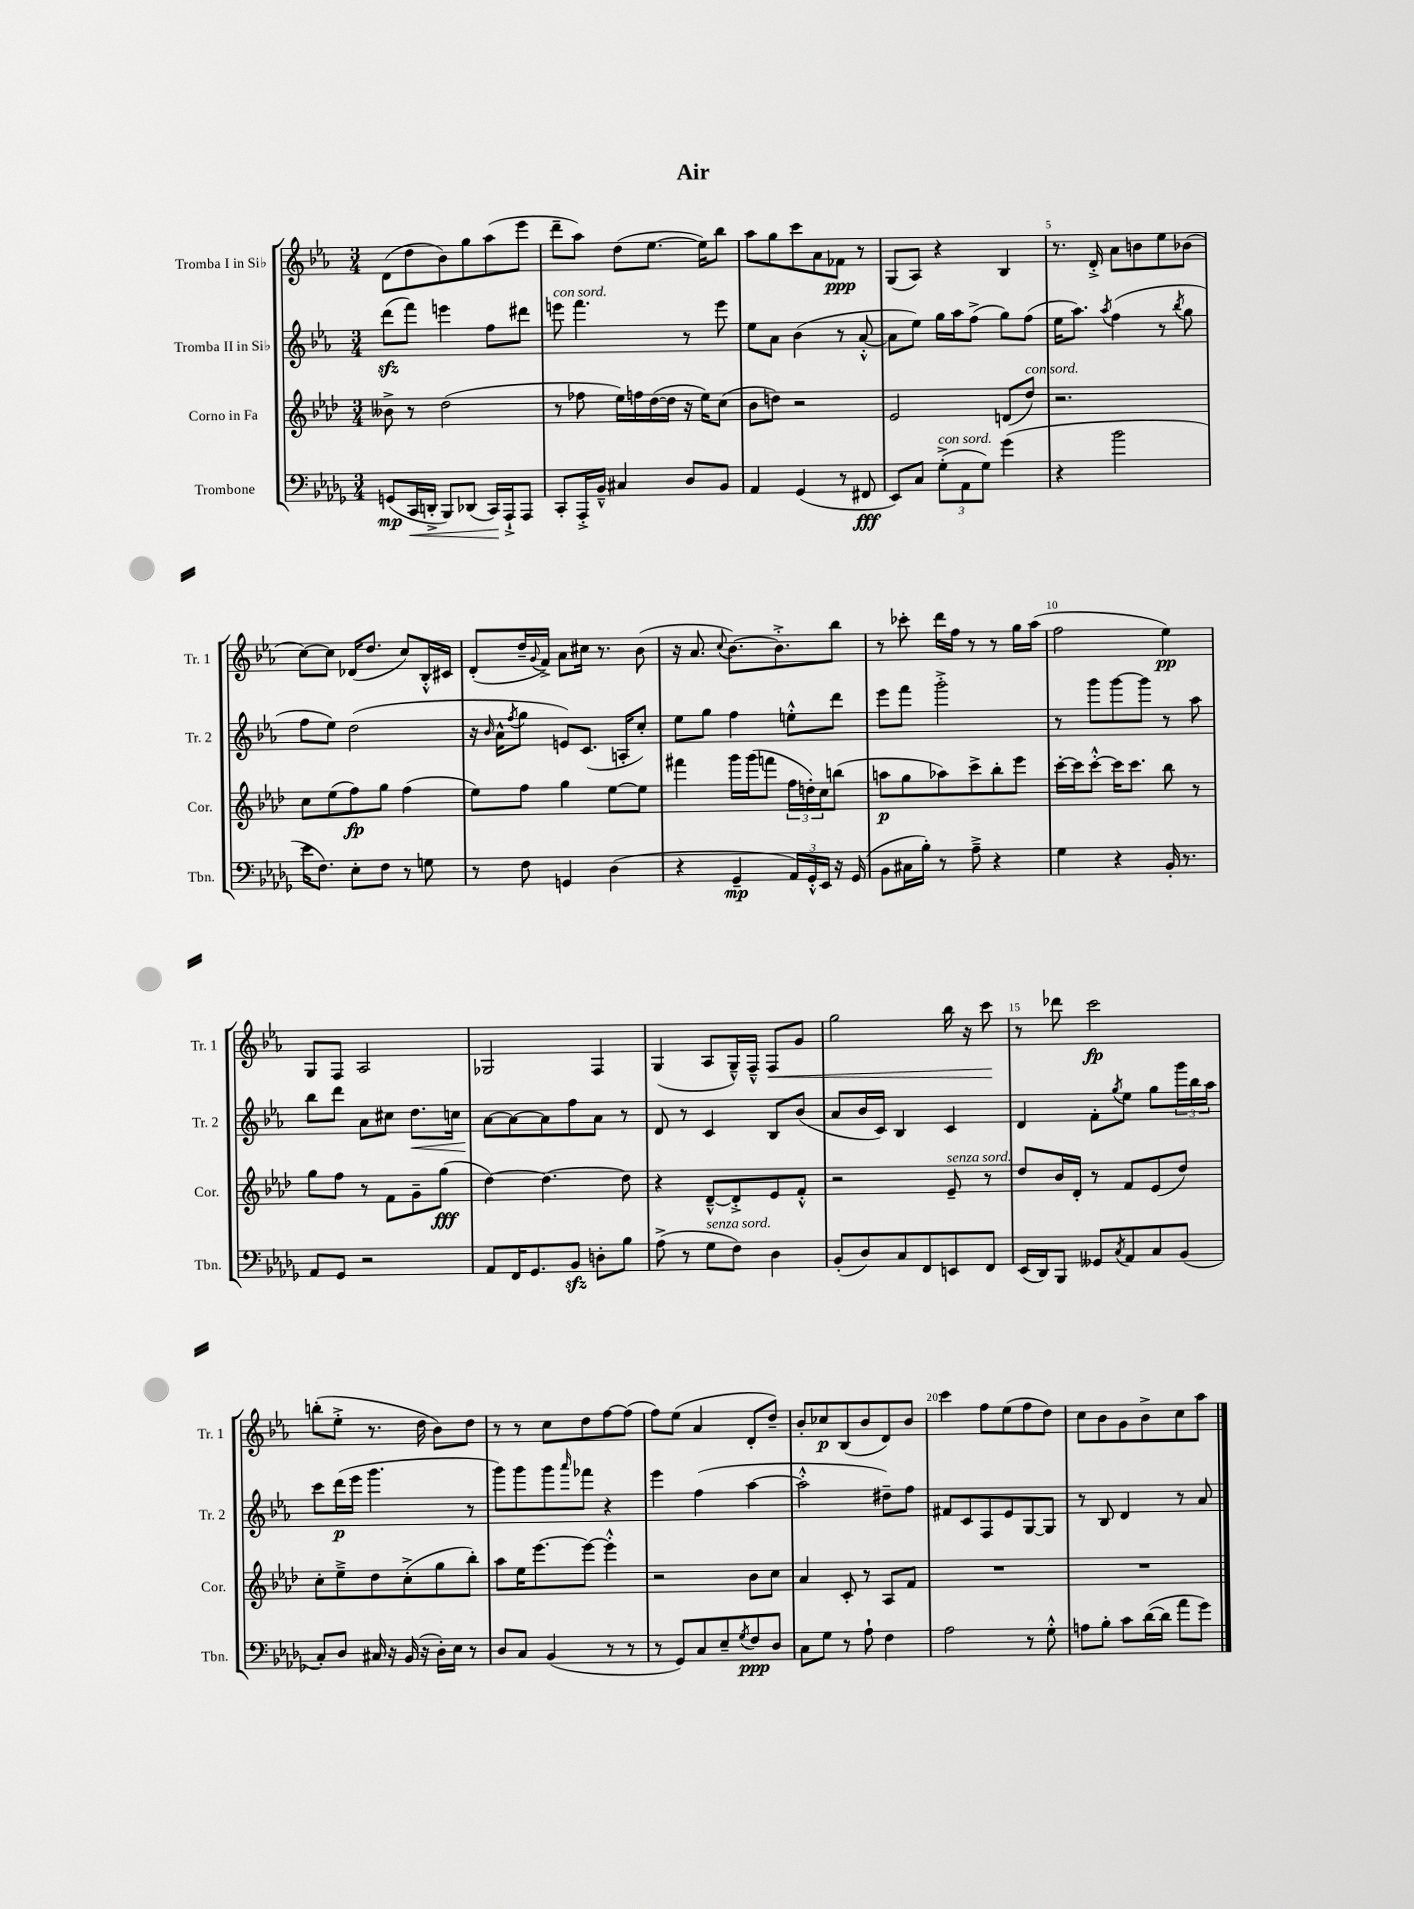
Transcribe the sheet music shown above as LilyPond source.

\header { title = "Air" }
<<
\new StaffGroup <<
\new Staff = "s0" \with { instrumentName = "Tromba I in Sib" shortInstrumentName = "Tr. 1" } {
    \clef treble \key ees \major \numericTimeSignature \time 3/4
    d'8( d''8 bes'8) g''8 aes''8( ees'''8 |
    d'''8-- aes''8) d''8( ees''8.~ ees''16) bes''8 |
    aes''8 g''8 c'''8 aes'8 fes'8\ppp r8 |
    g8( aes8) r4 bes4 |
    r8. d'16-.-> aes'8 b'8 ees''8 bes'8( |
    c''8~) c''8 des'16( d''8. c''8) bes16-.-^ cis'16 |
    d'8-.( d''16-- \appoggiatura { g'8 } f'16->) aes'8 cis''16 r8. bes'8( |
    r16 aes'8. \appoggiatura { c''8 } bes'8.~) bes'8.-.-> bes''8 |
    r8 ces'''8-. d'''16 f''16 r8 r8 g''16 aes''16( |
    f''2 ees''4\pp) |
    g8 f8 aes2 |
    ges2 f4 |
    g4( aes8 g16---^) f16---^ f8\< g'8 |
    g''2 bes''16 r16 c'''8\! |
    r8 des'''8 c'''2\fp |
    b''8-.( ees''8-.-> r8. d''16 bes'8) d''8 |
    r8 r8 c''8 d''8 f''8~ f''8( |
    f''8) ees''8( aes'4 d'8-. d''8--) |
    bes'8-. ces''8\p bes8( bes'8 d'8) bes'8 |
    c'''4 f''8 ees''8( f''8 d''8) |
    c''8 bes'8 g'8 bes'8-> c''8 aes''8 \bar "|." |
}
\new Staff = "s1" \with { instrumentName = "Tromba II in Sib" shortInstrumentName = "Tr. 2" } {
    \clef treble \key ees \major \numericTimeSignature \time 3/4
    d'''8\sfz( f'''8) e'''4 f''8 dis'''8 |
    e'''8^\markup { \italic "con sord." } f'''4. r8 e'''8 |
    ees''8 aes'8 bes'4( r8 aes'8~-.-^ |
    aes'8 ees''8) g''16 aes''16 f''8->( g''8) f''8( |
    ees''16 aes''8.) \acciaccatura { aes''8 } f''4( r8 \acciaccatura { bes''8 } g''8 |
    f''8 ees''8) d''2( |
    r16 \grace { bes'16 } aes'16-^ \acciaccatura { f''8 } g''8 e'8) c'8.( a16-. c''8-.) |
    ees''8 g''8 f''4 e''8-.-^ d'''8 |
    ees'''8 f'''8 g'''2-.-> |
    r8 g'''8 g'''8~ g'''8 r8 aes''8 |
    bes''8 d'''8 aes'8 cis''8 d''8.\< c''16 |
    aes'8~\! aes'8~ aes'8 f''8 aes'8 r8 |
    d'8 r8 c'4 bes8 bes'8( |
    aes'8 bes'16 c'16) bes4 c'4 |
    d'4 f'8-. \acciaccatura { g''8 } ees''8 g''8 \tuplet 3/2 { g'''16 bes''16 aes''16 } |
    c'''8 d'''16\p( ees'''16 g'''4. r8 |
    g'''8) g'''8 g'''8 \grace { aes'''16 } fes'''8 r4 |
    ees'''4 f''4( aes''4~ |
    aes''2-.-^ dis''8--) f''8 |
    fis'8 c'8 f8 ees'8 g8~ g8 |
    r8 bes8 d'4 r8 aes'8 \bar "|." |
}
\new Staff = "s2" \with { instrumentName = "Corno in Fa" shortInstrumentName = "Cor." } {
    \clef treble \key aes \major \numericTimeSignature \time 3/4
    beses'8-> r8 des''2( |
    r8 fes''8 ees''16) f''16 des''16~( des''16 r16 ees''16) c''8( |
    bes'8 d''8) r2 |
    ees'2 d'8( des''8^\markup { \italic "con sord." }) |
    r2. |
    c''8 ees''8( f''8\fp) g''8 f''4( |
    ees''8) f''8 g''4 ees''8~ ees''8 |
    fis'''4 g'''16 g'''16( f'''8 \tuplet 3/2 { f''16 d''16-.) c''16 } b''8( |
    a''8\p g''8 aes''8) c'''8-> bes''8-. ees'''8 |
    c'''16~-. c'''16 c'''8~-.-^ c'''16 c'''8. bes''8 r8 |
    g''8 f''8 r8 f'8 g'8-- g''8\fff( |
    des''4~) des''4.~ des''8 |
    r4 des'8~---^ des'8-.-> ees'8 f'8-.-^ |
    r2 ees'8--^\markup { \italic "senza sord." } r8 |
    des''8 bes'16 des'16-. r8 f'8 ees'8( des''8) |
    c''8-. ees''8---> des''8 c''8-.->( g''8 bes''8-.) |
    aes''8 ees''16 ees'''8.~ ees'''8~ ees'''4-.-^ |
    r2 bes'8 c''8 |
    aes'4 c'8-. r8 aes8 f'8 |
    R2. |
    R2. \bar "|." |
}
\new Staff = "s3" \with { instrumentName = "Trombone" shortInstrumentName = "Tbn." } {
    \clef bass \key des \major \numericTimeSignature \time 3/4
    g,8\mp( c,16\< d,16-.-> bes,,8) des,8( c,16\!) aes,,16-!-> aes,,8 |
    c,8-. aes,,16-.-> bes,16---^ cis4 des8 bes,8 |
    aes,4 ges,4( r8 fis,8\fff |
    ees,8) c8 \tuplet 3/2 { ges8-.->^\markup { \italic "con sord." }( aes,8 ges8) } ges'4( |
    r4 bes'2 |
    ees'16 f8.) ees8-. f8 r8 g8 |
    r8 f8 g,4 des4( |
    r4 ges,4--\mp \tuplet 3/2 { aes,16) ges,16-.-^ ees,16 } r16 ges,16( |
    bes,8 cis16 bes16-.) r8 aes8---> r4 |
    ges4 r4 bes,16-. r8. |
    aes,8 ges,8 r2 |
    aes,8 f,16 ges,8. bes,8\sfz d8-. bes8 |
    aes8->( r8 ges8^\markup { \italic "senza sord." } f8) des4 |
    bes,8-.( des8) c8 f,8 e,8 f,8 |
    ees,16( des,16) bes,,8 geses,8 \acciaccatura { c8 } aes,8 c8 bes,8( |
    c8-.) des8 cis16 r16 bes,16( r16 des16-.) ees16 r8 |
    des8 c8 bes,4( r8 r8 |
    r8 ges,8) c8 ees8-- \acciaccatura { ges8 } f8\ppp des8 |
    c8 ges8 r8 aes8-! f4 |
    aes2 r8 ges8-.-^ |
    a8 bes8-. c'8 des'16~( des'16 aes'8 ges'8) \bar "|." |
}
>>
>>
\layout { \context { \Score \override BarNumber.break-visibility = ##(#f #t #t) barNumberVisibility = #(every-nth-bar-number-visible 5) } }
